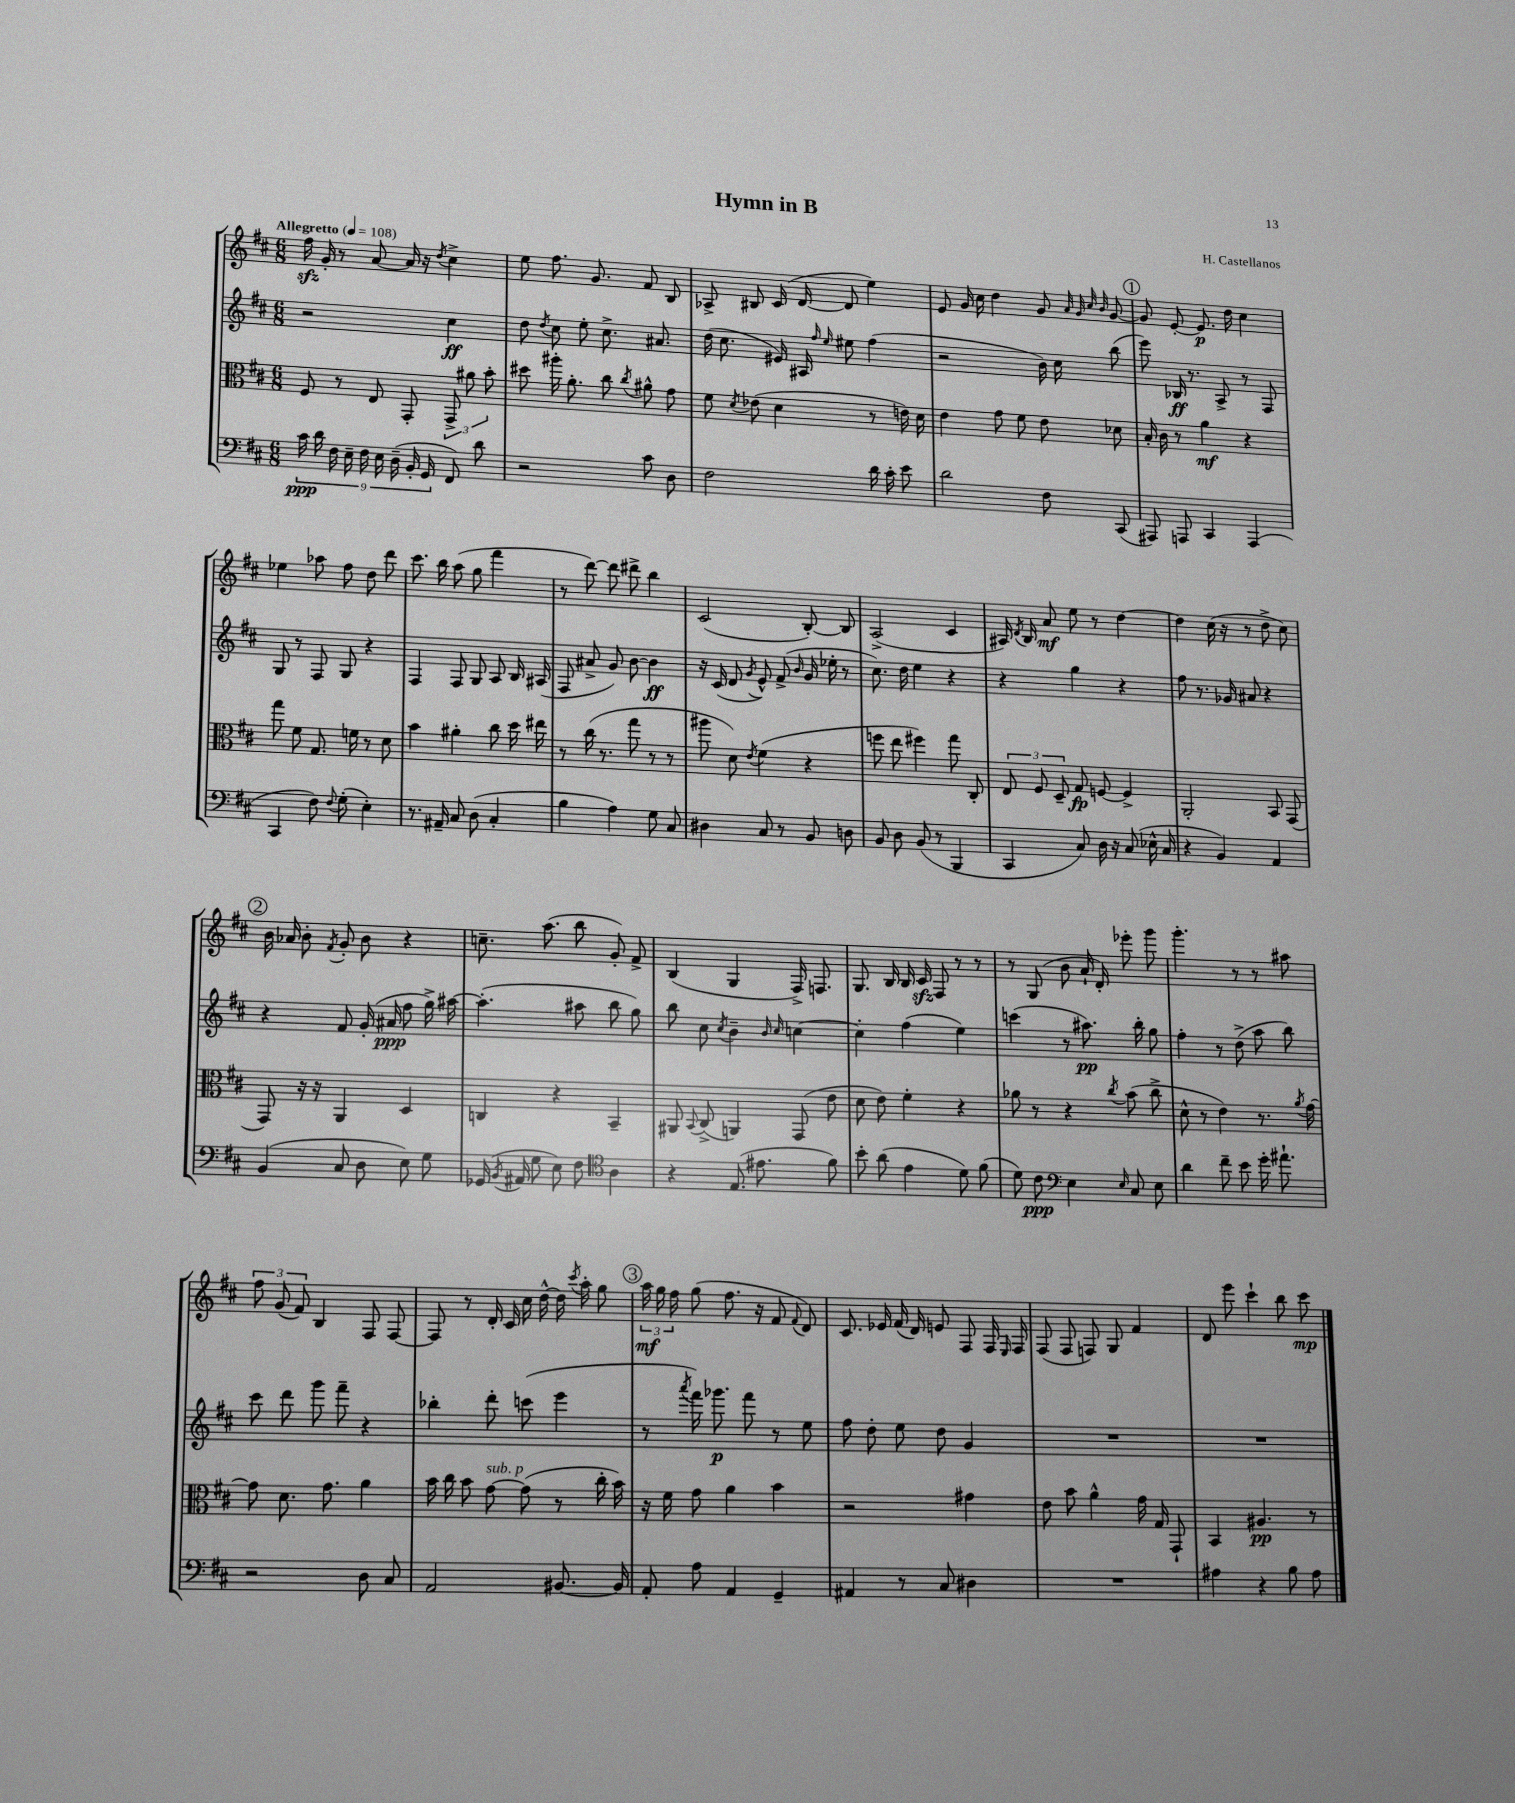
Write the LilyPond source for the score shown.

\header { title = "Hymn in B" composer = "H. Castellanos" }
<<
\new StaffGroup <<
\new Staff = "s0" {
    \clef treble \key d \major \numericTimeSignature \time 6/8 \tempo "Allegretto" 4 = 108
    \autoBeamOff fis''16\sfz g'16-. r8 a'8~ a'16 r16 \acciaccatura { d''8 } cis''4-> |
    e''8 fis''8. g'8. fis'8 b8 |
    aes8-> bis8 cis'16( d'16~ d'8 e''4) |
    e'8 g'16 cis''16 d''4 g'8 \grace { a'32 g'32 cis''32 b'32 } g'8~ |
    \mark \markup { \circle "1" } g'8 e'8~-. e'8.\p d''16 cis''4 |
    ees''4 aes''8 fis''8 d''8 d'''8 |
    cis'''8. b''16 a''8( g''8 fis'''4 |
    r8 d'''8~) d'''8 dis'''8-> b''4 |
    cis'2( b8~-.) b8 |
    a2->( cis'4 |
    ais16) \acciaccatura { d'8 } b16 a'8\mf e''8 r8 d''4~ |
    d''4 cis''16( r16 r8 d''8-> cis''8) |
    \mark \markup { \circle "2" } b'16 aes'16 b'8-. \acciaccatura { fis'8 } g'8-. b'8 r4 |
    c''8.-- a''8.( b''8 g'8-.) fis'8-> |
    b4( g4 fis16->) f8. |
    g8. b16 b16 cis'16\sfz fis8 r8 r8 |
    r8 g8( b'8 a'16-! d'16-.) ees'''8-. g'''8 |
    g'''4.-. r8 r8 ais''8 |
    \tuplet 3/2 { fis''8 g'8( fis'8) } b4 fis8 fis8~ |
    fis8 r8 d'16-. cis'16 cis''16 d''16~-^ d''16 \acciaccatura { cis'''8 } a''16-. g''8 |
    \mark \markup { \circle "3" } \tuplet 3/2 { a''16\mf g''16 fis''16 } g''8( fis''8. r16 fis'8 \appoggiatura { fis'8 } d'8) |
    cis'8. ees'16 fis'16( d'16) e'8 fis8 fis16 \grace { e16 } fis16 |
    fis8( fis8 f8) g8 fis'4 |
    d'8 e'''8 cis'''4-! b''8 cis'''8\mp \bar "|." |
}
\new Staff = "s1" {
    \clef treble \key d \major \numericTimeSignature \time 6/8
    \autoBeamOff r2 cis''4\ff |
    d''8 \acciaccatura { d''8 } cis''8 e''8-. cis''8.-> ais'8. |
    d''16( cis''8. eis'16) ais16 \grace { fis''16 e''16 } eis''8 fis''4( |
    r2 b'16) cis''16 b''8( |
    \mark \markup { \circle "1" } e'''8) bes16\ff r8. a8-> r8 fis8 |
    g8 r8 fis8 g8 r4 |
    fis4 fis8 g8 a8 b16 ais16( |
    fis8 ais'8-> g'8) b'8~ b'4\ff |
    r16 cis'16( d'8 \acciaccatura { g'8 } e'8-^) fis'8->( \grace { b'16 } g'16 ees''16-. r8 |
    cis''8.) d''16 e''4 r4 |
    r4 g''4 r4 |
    fis''8 r8. ges'16 ais'8 r4 |
    \mark \markup { \circle "2" } r4 fis'8 g'16-.( ais'16\ppp fis''8 g''16->) ais''16~ |
    ais''4.-.( ais''8 b''8 g''8) |
    b''8 cis''8 \acciaccatura { cis''8 } b'4-- \grace { b'16 cis''16 } c''4~ |
    c''4-. fis''4( e''4) |
    c'''4( r8 ais''8.\pp) b''16-. g''8 |
    fis''4-. r8 d''8->( a''8 b''8) |
    cis'''8 d'''8 g'''8 fis'''8-- r4 |
    bes''4-. d'''8-. c'''8( e'''4 |
    \mark \markup { \circle "3" } r8 \acciaccatura { a'''8 } fis'''16) ges'''8.\p fis'''8 r8 e''8 |
    fis''8 d''8-. e''8 d''8 g'4 |
    R2. |
    R2. \bar "|." |
}
\new Staff = "s2" {
    \clef alto \key d \major \numericTimeSignature \time 6/8
    \autoBeamOff fis8 r8 e8 g,8-. \tuplet 3/2 { g,8-> ais'8 b'8-. } |
    dis''8 ais''16-. a'8.-. cis''8 \acciaccatura { cis''8 } ais'8-^ g'8 |
    fis'8 \acciaccatura { d'8 } ees'8( d'4 r8 e'16) d'16 |
    e'4 g'8 fis'8 e'8 des'8 |
    \mark \markup { \circle "1" } b16-. cis'16 r8 a'4\mf r4 |
    g''8 fis'8 g8. f'16 r8 d'8 |
    b'4 ais'4-. cis''8 d''16 eis''16 |
    r8 cis''16( r8. g''8 r8 r8 |
    ais''8 d'8) \acciaccatura { e'8 } fis'4( r4 |
    f''8 e''8 fis''4) g''8 cis8-. |
    \tuplet 3/2 { e8 fis8 d8-- } g8\fp f8~ f4-> |
    a,2-. b,8 g,8( |
    \mark \markup { \circle "2" } g,8) r16 r16 a,4 d4 |
    c4 r4 b,4-- |
    ais,8 \appoggiatura { b,8 } cis8->( a,4) g,8( e'8 |
    d'8 e'8) fis'4-. r4 |
    aes'8 r8 r4 \acciaccatura { cis''8 } b'8( cis''8-> |
    d'8-^ r8 e'4) r8. \acciaccatura { a'8 } g'16~ |
    g'8 d'8. g'8. a'4 |
    b'16 cis''16 b'8 g'8~^\markup { \italic "sub. p" } g'8( r8 cis''16-. b'16) |
    \mark \markup { \circle "3" } r16 fis'16 g'8 a'4 b'4 |
    r2 gis'4 |
    e'8 b'8 a'4-^ g'16 g16 g,8-! |
    b,4 ais4.\pp r8 \bar "|." |
}
\new Staff = "s3" {
    \clef bass \key d \major \numericTimeSignature \time 6/8
    \autoBeamOff \tuplet 9/8 { cis'16\ppp d'16 fis16 e16-- fis16 e16 d16--( b,16-. g,16 } fis,8) d'8 |
    r2 cis'8 d8 |
    fis2 d'16 cis'16-. e'8 |
    d'2 fis8 cis,8( |
    \mark \markup { \circle "1" } ais,,8) a,,8 cis,4 a,,4( |
    cis,4 fis8) \appoggiatura { fis8 } g8-.( e4-.) |
    r8. ais,16-- cis8 d8( cis4-. |
    b4 a4) g8 cis8 |
    dis4 cis8 r8 b,8 d8 |
    b,8 d8 b,8( r8 b,,4 |
    cis,4 cis8) d16 r16 cis8( ees16-^ cis16 |
    r4 b,4) a,4 |
    \mark \markup { \circle "2" } b,4( cis8 d8 e8) g8 |
    ges,16( \acciaccatura { b,8 } ais,16 g8 e8) fis8 \clef tenor a4 |
    r4 e8.( eis'8. fis'8) |
    b'8-. a'8( e'4 d'8) fis'8( |
    d'8) cis'8\ppp \clef bass e4 \grace { e16 } cis8 e8 |
    d'4 fis'8-- e'8 g'16-. ais'8.-! |
    r2 d8 cis8 |
    a,2 bis,8.~ bis,16 |
    \mark \markup { \circle "3" } a,8-. a8 a,4 g,4-- |
    ais,4 r8 cis8 dis4 |
    R2. |
    ais4 r4 b8 ais8 \bar "|." |
}
>>
>>
\layout { \context { \Score \remove "Bar_number_engraver" } }
